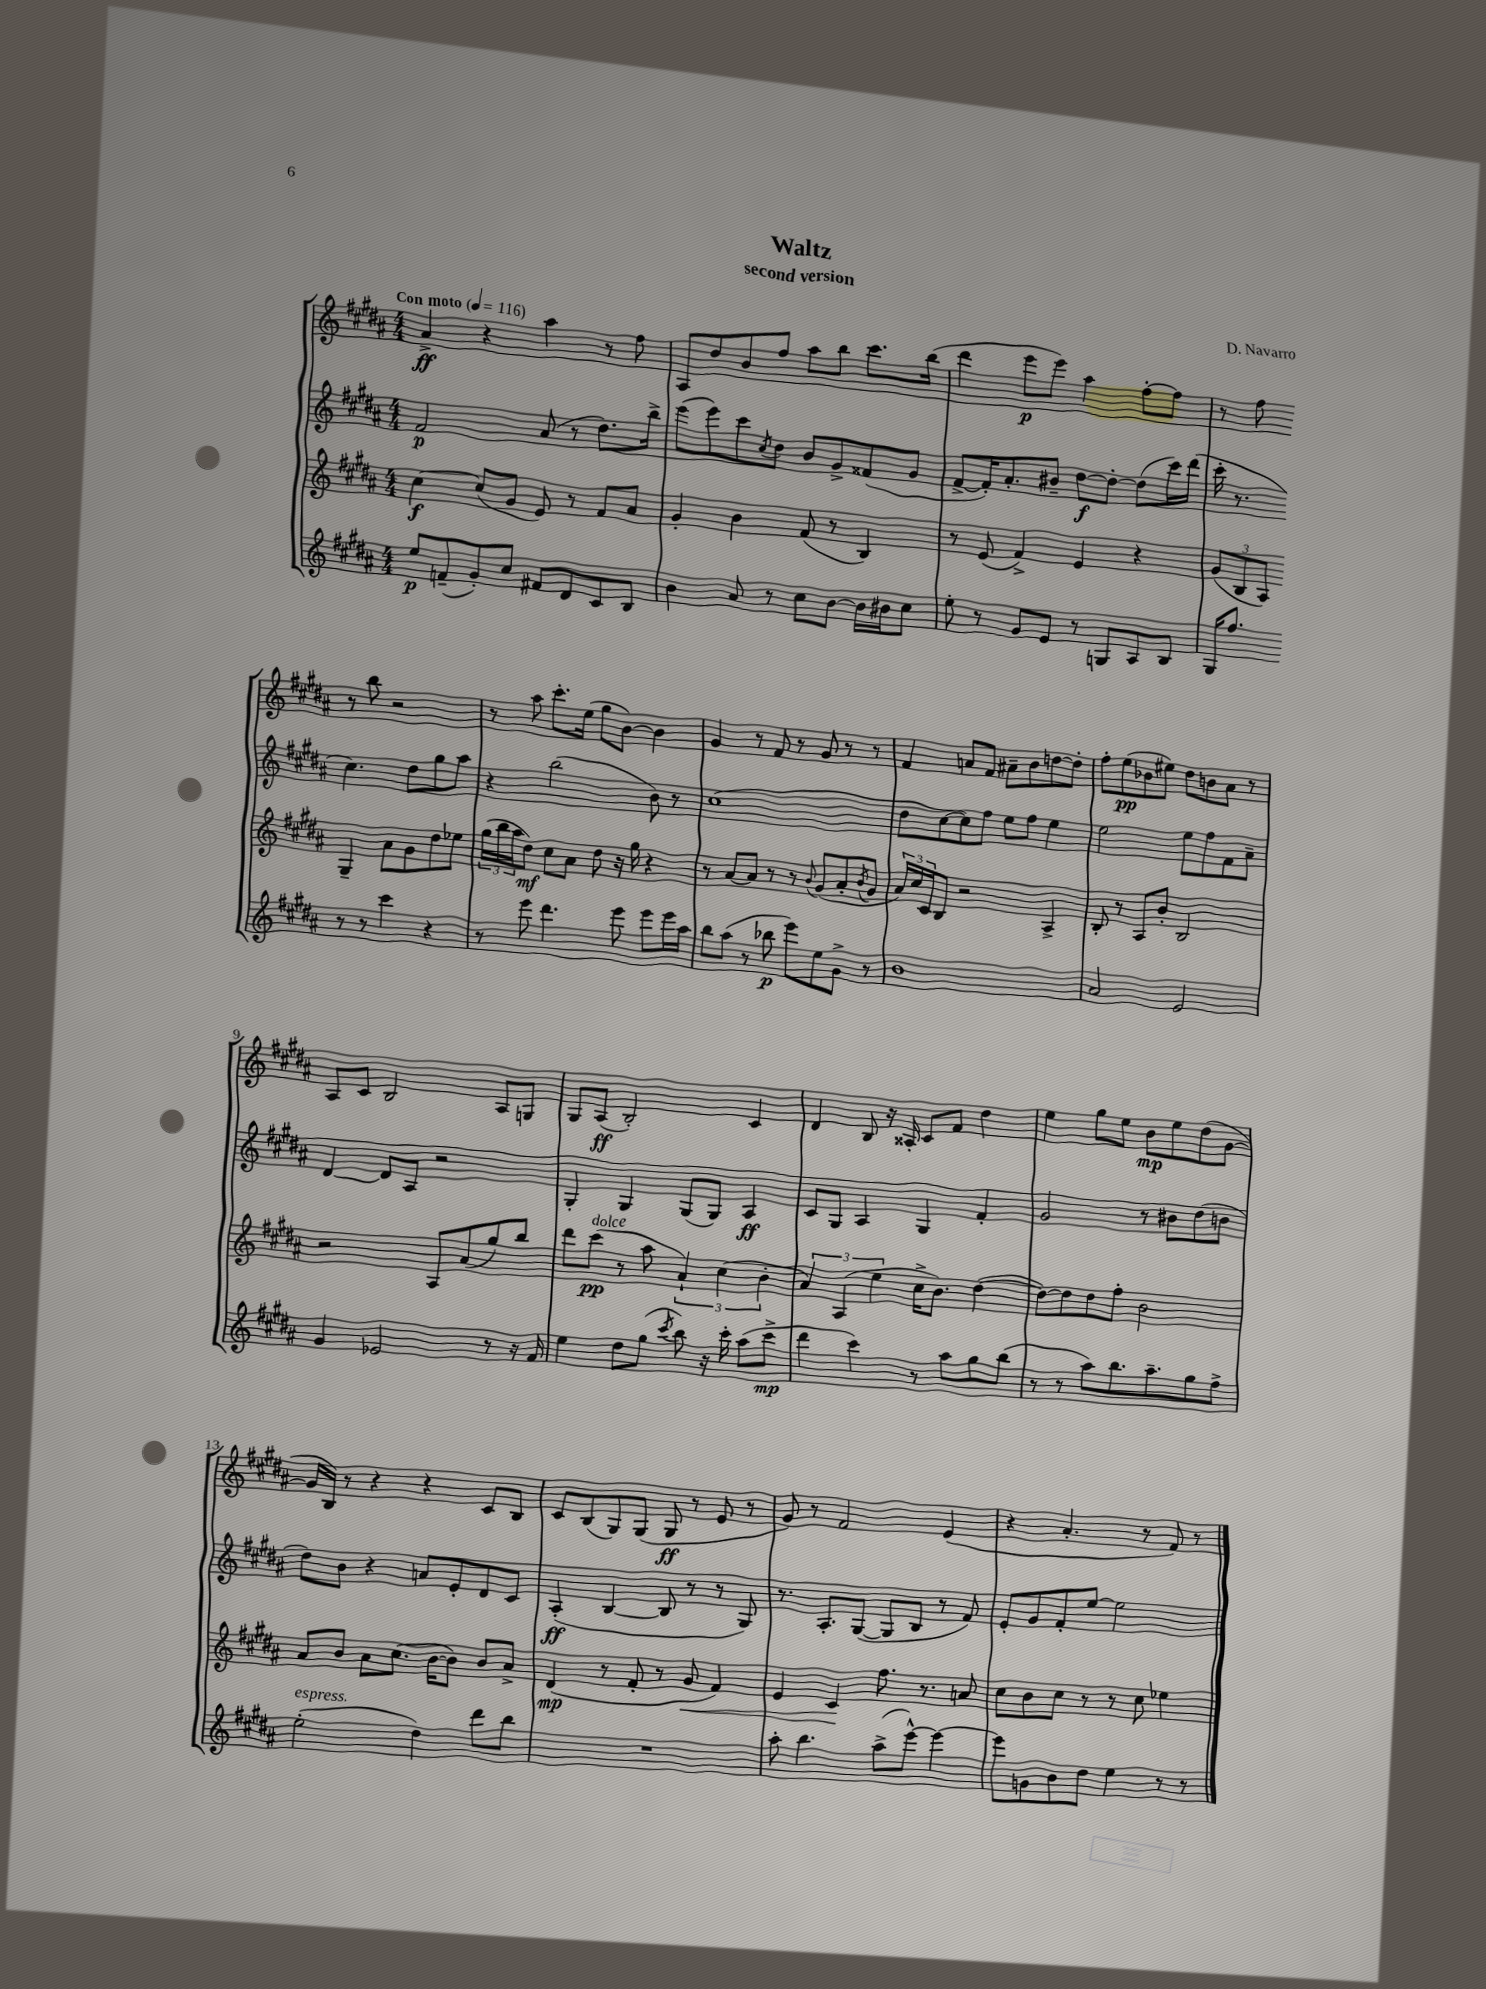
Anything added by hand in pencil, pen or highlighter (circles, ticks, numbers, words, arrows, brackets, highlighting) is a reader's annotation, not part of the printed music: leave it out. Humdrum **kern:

**kern	**dynam	**kern	**dynam	**kern	**dynam	**kern	**dynam
*part4	*part4	*part3	*part3	*part2	*part2	*part1	*part1
*staff4	*staff4	*staff3	*staff3	*staff2	*staff2	*staff1	*staff1
*clefG2	*	*clefG2	*	*clefG2	*	*clefG2	*
*k[f#c#g#d#a#]	*	*k[f#c#g#d#a#]	*	*k[f#c#g#d#a#]	*	*k[f#c#g#d#a#]	*
*M4/4	*	*M4/4	*	*M4/4	*	*M4/4	*
*MM116	*	*MM116	*	*MM116	*	*MM116	*
=1	=1	=1	=1	=1	=1	=1	=1
!	!	!	!	!	!	!LO:TX:a:B:t=Con moto	!
8ee/L	p	[4cc#\	f	2f#/	p	4a#^/	ff
(8fn~/	.	.	.	.	.	.	.
8g#'/)	.	(8cc#/L]	.	.	.	4r	.
8cc#/J	.	8g#/J	.	.	.	.	.
8f#X/L	.	8e/)	.	(8a#/	.	4aa#\	.
8d#/	.	8r	.	8r	.	.	.
8c#/	.	8f#/L	.	8.dd#\L)	.	8r	.
8B/J	.	8a#/J	.	.	.	8ff#\	.
.	.	.	.	16bb^\Jk	.	.	.
=2	=2	=2	=2	=2	=2	=2	=2
4b\	.	4g#'/	.	(8eee\L	.	8A#/L	.
.	.	.	.	8eee\)	.	8dd#/	.
8a#/	.	4b\	.	8ccc#\	.	8b/	.
.	.	.	.	8qcc#/	.	.	.
8r	.	.	.	8dd#\J	.	8ff#/J	.
8cc#\L	.	(8f#/	.	8b/L	.	8aa#\L	.
[8b\J	.	8r	.	8g#^/	.	8bb\J	.
16b\LL]	.	4B/)	.	(8f##X/	.	8.ccc#\L	.
16b#X\J	.	.	.	.	.	.	.
8cc#\J	.	.	.	8g#/J	.	.	.
.	.	.	.	.	.	(16bb\Jk	.
=3	=3	=3	=3	=3	=3	=3	=3
8ee'\	.	8r	.	[8f#^/L	.	4ddd#\	.
8r	.	(8e/	.	16f#'/K])	.	.	.
.	.	.	.	8.a#'/	.	.	.
8g#/L	.	4f#^/)	.	.	.	8eee\L	p
8e/J	.	.	.	8b#X~/J	.	8eee\J)	.
8r	.	4e/	.	[8dd#\L	f	4aa#\	.
8Gn/L	.	.	.	8dd#'\J_	.	.	.
8A#/	.	4r	.	(8dd#\L]	.	[8ff#'\L	.
8B/J	.	.	.	16ccc#\L)	.	8ff#\J]	.
.	.	.	.	(16ddd#\JJ	.	.	.
=4	=4	=4	=4	=4	=4	=4	=4
16G#/KL	.	(12g#/L	.	16ccc#'\	.	8r	.
8.ff#/J	.	.	.	8.r	.	.	.
.	.	12B/	.	.	.	.	.
.	.	.	.	.	.	8ff#\	.
.	.	12A#/J)	.	.	.	.	.
8r	.	4G#~/	.	4.cc#\)	.	8r	.
8r	.	.	.	.	.	8bb\	.
4ccc#\	.	8a#\L	.	.	.	2r	.
.	.	8g#\	.	8dd#\L	.	.	.
4r	.	8dd#\	.	8gg#\	.	.	.
.	.	8ee-X\J	.	8aa#\J	.	.	.
!!LO:LB:g=z
=5	=5	=5	=5	=5	=5	=5	=5
8r	.	(24gg#\LL	.	4r	.	8r	.
.	.	24bb\	.	.	.	.	.
.	.	24aa#\J	.	.	.	.	.
8eee\	.	8dd#\J)	mf	.	.	8aa#\	.
4.ddd#\	.	8cc#\L	.	(2bb\	.	8.ccc#'\L	.
.	.	8a#\J	.	.	.	.	.
.	.	.	.	.	.	(16ee\Jk	.
.	.	8dd#\	.	.	.	8gg#\L	.
8eee\	.	16r	.	.	.	[8b\J)	.
.	.	16gg#\	.	.	.	.	.
8eee\L	.	4r	.	8b\)	.	4b\]	.
16eee\L	.	.	.	8r	.	.	.
16aa#\JJ	.	.	.	.	.	.	.
=6	=6	=6	=6	=6	=6	=6	=6
8bb\L	.	8r	.	(1cc#	.	4g#/	.
(8aa#\J	.	[8a#/L	.	.	.	.	.
8r	.	8a#/J]	.	.	.	8r	.
8bb-X\	p	8r	.	.	.	8f#/	.
8eee\L)	.	8r	.	.	.	8r	.
.	.	8qqb/	.	.	.	.	.
8ee\	.	(8g#/L	.	.	.	8g#/	.
8g#^\J	.	8a#'/	.	.	.	8r	.
.	.	8qb/	.	.	.	.	.
8r	.	8g#/J	.	.	.	8r	.
=7	=7	=7	=7	=7	=7	=7	=7
1b	.	24a#/LL)	.	8dd#\L	.	4f#/	.
.	.	24cc#/	.	.	.	.	.
.	.	24c#/J	.	.	.	.	.
.	.	8B/J	.	[8cc#\	.	.	.
.	.	2r	.	8cc#\])	.	8an/L	.
.	.	.	.	8ff#\J	.	8f#/J	.
.	.	.	.	8ee\L	.	8a#X~\L	.
.	.	.	.	8ff#\J	.	8b\	.
.	.	4A#^/	.	4ee\	.	[8ddn\	.
.	.	.	.	.	.	8dd'\J]	.
=8	=8	=8	=8	=8	=8	=8	=8
2a#/	.	8B'/	.	2ee\	.	8ff#'\L	.
.	.	8r	.	.	.	(8ee\	pp
.	.	8A#/L	.	.	.	8b-X\	.
.	.	8b'/J	.	.	.	8ee#X\J)	.
2e/	.	2B/	.	8ee\L	.	8dd#\L	.
.	.	.	.	8ff#\	.	8bn\	.
.	.	.	.	8f#\	.	8a#\J	.
.	.	.	.	8a#~\J	.	8r	.
!!LO:LB:g=z
=9	=9	=9	=9	=9	=9	=9	=9
4g#/	.	2r	.	[4d#/	.	8A#/L	.
.	.	.	.	.	.	8c#/J	.
2e-X/	.	.	.	8d#/L]	.	2B/	.
.	.	.	.	8A#/J	.	.	.
.	.	8A#/L	.	2r	.	.	.
.	.	(8a#/	.	.	.	.	.
8r	.	8gg#/)	.	.	.	8A#/L	.
16r	.	8bb/J	.	.	.	8Gn/J	.
16f#/	.	.	.	.	.	.	.
=10	=10	=10	=10	=10	=10	=10	=10
4ee\	.	8ddd#\L	.	4G#'/	.	8G#/L	.
!	!	!LO:TX:a:i:t=dolce	!	!	!	!	!
.	.	(8ccc#\J	pp	.	.	(8A#/J	ff
8dd#\L	.	8r	.	4G#/	.	2B'/)	.
(8gg#\J	.	8aa#\	.	.	.	.	.
8qccc#/	.	.	.	.	.	.	.
8bb\)	.	6a#`/)	.	(8G#/L	.	.	.
16r	.	.	.	8G#/J)	.	.	.
.	.	(6cc#\	.	.	.	.	.
16ccc#'\	.	.	.	.	.	.	.
(8aa#\L	.	.	.	4A#/	ff	4c#/	.
.	.	6b'\	.	.	.	.	.
8ccc#^\J	mp	.	.	.	.	.	.
=11	=11	=11	=11	=11	=11	=11	=11
4ddd#\	.	6a#/)	.	8c#/L	.	4d#/	.
.	.	.	.	8G#/J	.	.	.
.	.	(6A#/	.	.	.	.	.
4ccc#\)	.	.	.	4A#/	.	8B/	.
.	.	6ee\	.	.	.	.	.
.	.	.	.	.	.	16r	.
.	.	.	.	.	.	16A##X'/	.
8r	.	16cc#^\KL	.	4G#/	.	8c#/L	.
.	.	8.b\J)	.	.	.	.	.
8aa#\L	.	.	.	.	.	8f#/J	.
8gg#\	.	([4dd#\	.	4f#'/	.	4dd#\	.
(8bb\J	.	.	.	.	.	.	.
=12	=12	=12	=12	=12	=12	=12	=12
8r	.	8dd#\L_)	.	2g#/	.	4ee\	.
8r	.	8dd#\]	.	.	.	.	.
8aa#\L)	.	8dd#\	.	.	.	8gg#\L	.
8.bb\	.	8ff#'\J	.	.	.	8ee\J	.
.	.	2b\	.	8r	.	8b\L	mp
8.aa#~\	.	.	.	.	.	.	.
.	.	.	.	8b#X\L	.	8ee\	.
8gg#\	.	.	.	(8dd#\	.	(8dd#\	.
8ff#^\J	.	.	.	8bn\J	.	[8g#\J	.
!!LO:LB:g=z
=13	=13	=13	=13	=13	=13	=13	=13
!LO:TX:a:i:t=espress.	!	!	!	!	!	!	!
(2ee'\	.	8a#/L	.	8dd#\L)	.	16g#/LL]	.
.	.	.	.	.	.	16B/JJ)	.
.	.	8b/J	.	8b\J	.	8r	.
.	.	8a#\L	.	4r	.	4r	.
.	.	(8.cc#\J	.	.	.	.	.
4dd#\)	.	.	.	8an/L	.	4r	.
.	.	[16b\KL	.	.	.	.	.
.	.	8b\J])	.	8e'/	.	.	.
8ddd#\L	.	8b/L	.	8d#/	.	8c#/L	.
8bb\J	.	8a#^/J	.	8c#/J	.	8B/J	.
=14	=14	=14	=14	=14	=14	=14	=14
1r	.	(4d#/	mp	(4A#'/	ff	8c#/L	.
.	.	.	.	.	.	(8B/	.
.	.	8r	.	[4B/	.	8G#/)	.
.	.	8f#'/	.	.	.	(8G#/J	.
.	.	8r	.	8B/]	.	8G#/	ff
!	!	!	!LO:HP:b	!	!	!	!
.	.	8g#/	<	8r	.	8r	.
.	.	4f#/)	.	8r	.	8e/	.
.	.	.	.	8G#/)	.	8r	.
=15	=15	=15	=15	=15	=15	=15	=15
8aa#'\	.	4e/	.	8.r	.	8g#/)	.
4.bb\	.	.	.	.	.	8r	.
.	.	.	.	8.A#'/L	.	.	.
.	.	4c#/	.	.	.	2f#/	.
.	.	.	.	([8G#/J	.	.	.
(8aa#^\L	.	8.ff#\	[	8G#/L]	.	.	.
[8eee^^\J)	.	.	.	8B/J	.	.	.
.	.	8.r	.	.	.	.	.
4eee\_	.	.	.	8r	.	(4e/	.
.	.	8an/	.	8f#/)	.	.	.
=16	=16	=16	=16	=16	=16	=16	=16
8eee\L]	.	8cc#\L	.	8e'/L	.	4r	.
8gn\	.	8b\	.	8g#/	.	.	.
8b\	.	8cc#\J	.	8f#'/	.	4.a#'/	.
8dd#\J	.	8r	.	[8ee/J	.	.	.
4ee\	.	8r	.	2ee\]	.	.	.
.	.	8cc#\	.	.	.	8r	.
8r	.	4ee-X\	.	.	.	8f#/)	.
8r	.	.	.	.	.	8r	.
==	==	==	==	==	==	==	==
*-	*-	*-	*-	*-	*-	*-	*-
